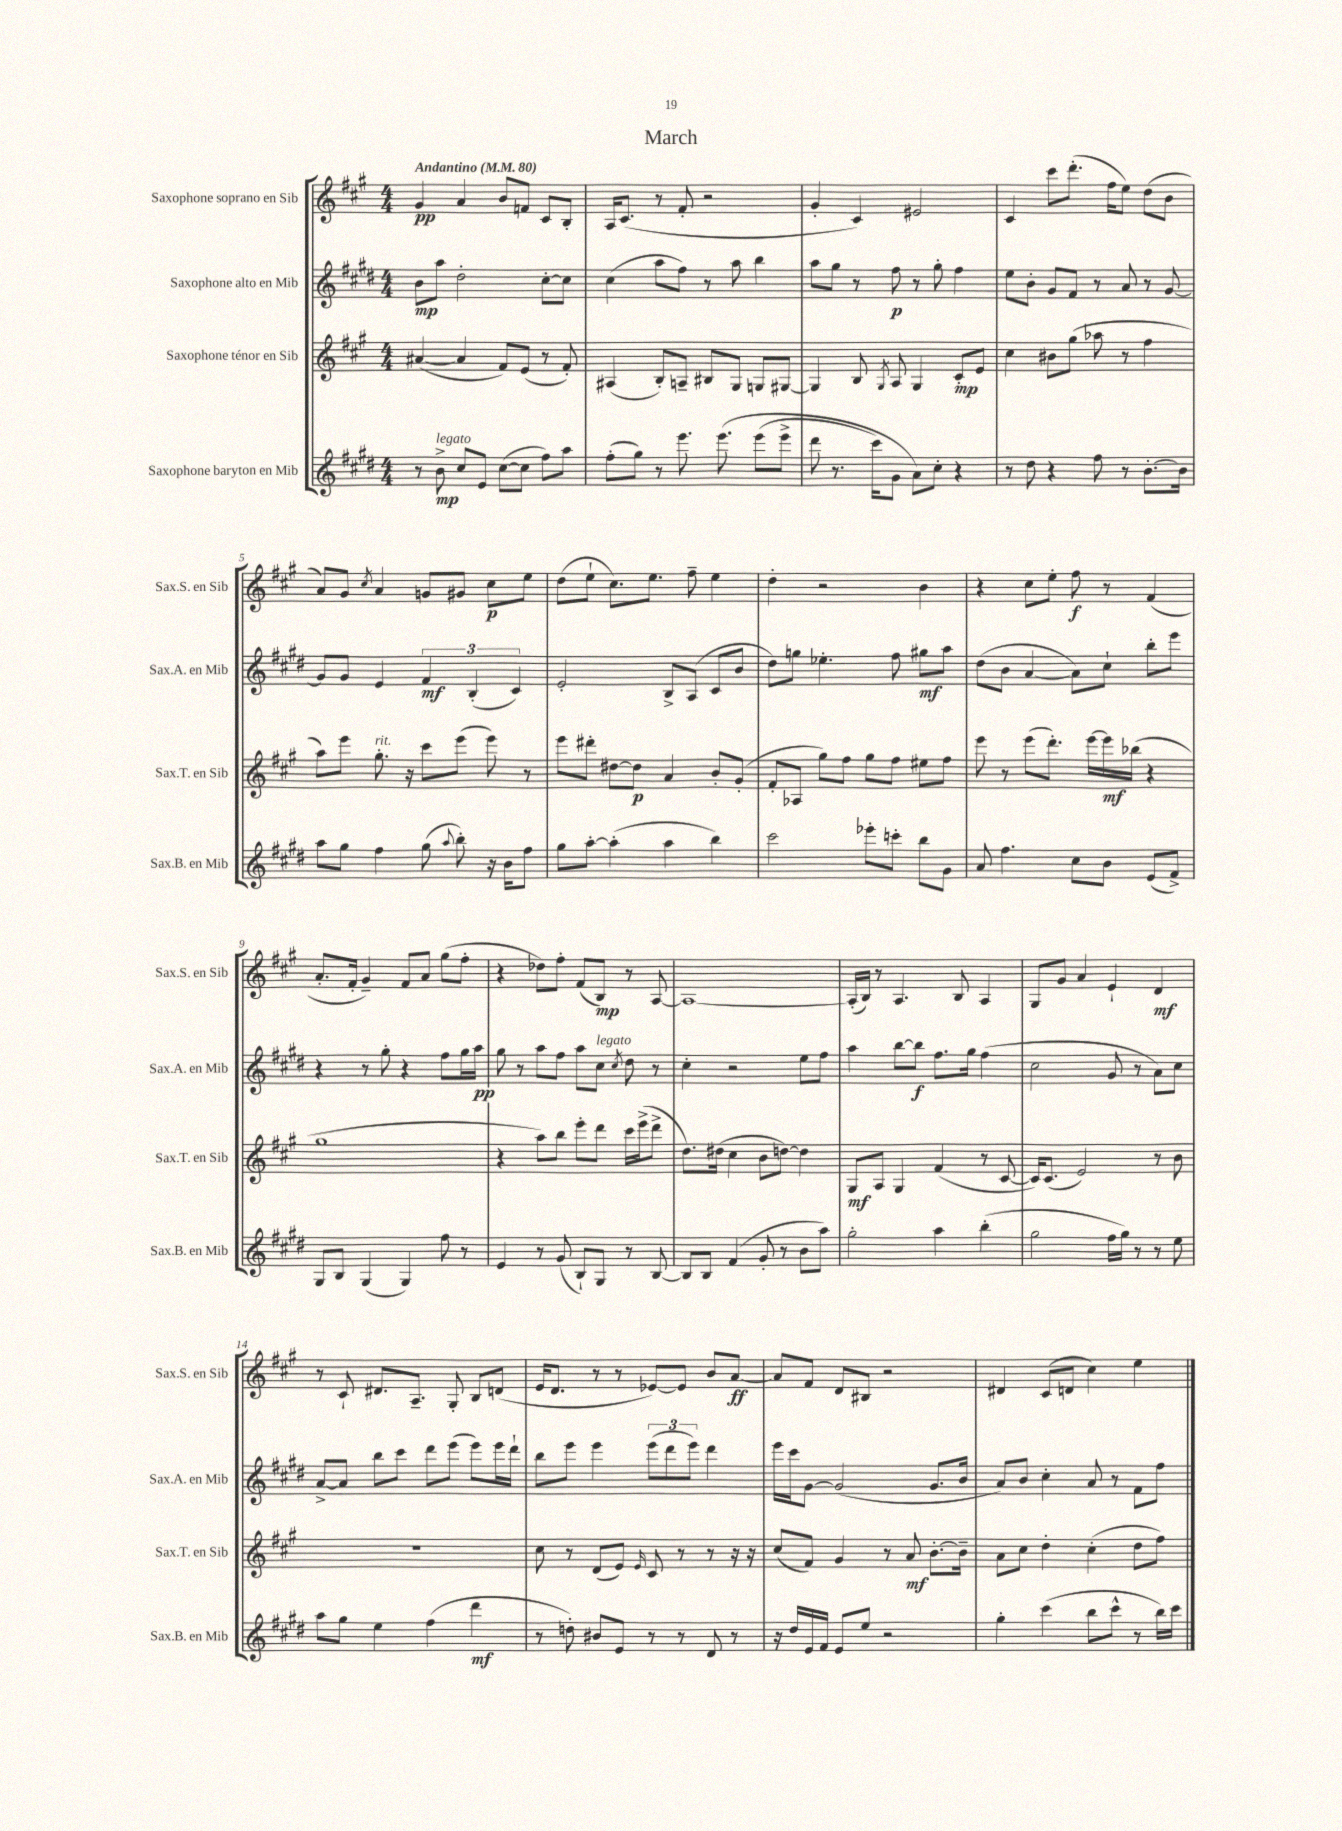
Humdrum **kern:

**kern	**kern	**kern	**kern
*staff4	*staff3	*staff2	*staff1
*clefG2	*clefG2	*clefG2	*clefG2
*k[f#c#g#d#]	*k[f#c#g#]	*k[f#c#g#d#]	*k[f#c#g#]
*M4/4	*M4/4	*M4/4	*M4/4
*MM80	*MM80	*MM80	*MM80
8r	([4a#	8b	4g#
8b^	.	8aa	.
8cc#	4a#]	2dd#'	4a
8e	.	.	.
([8cc#	8f#)	.	8b
8cc#]	(8e	.	8f
8ff#)	8r	[8cc#'	8c#
8aa	8f#')	8cc#]	8B'
=	=	=	=
(8ff#'	(4A#	(4cc#	16A
.	.	.	(8.c#
8gg#)	.	.	.
8r	8B')	8aa	8r
8.eee	8A~	8ff#)	8f#'
.	8B#	8r	2r
&(8.eee	.	.	.
.	8G#	8aa	.
(8eee	8G	4bb	.
8eee^	[8G#	.	.
=	=	=	=
8ddd#	4G#]	8aa	4g#'
8.r	.	8gg#	.
.	8B	8r	4c#)
16ccc#)	.	.	.
.	8qG#	.	.
8g#	8A	8ff#	.
8a&)	4G#	8r	2e#
8cc#'	.	8gg#'	.
4r	8c#'	4ff#	.
.	8e	.	.
=	=	=	=
8r	4cc#	8ee	4c#
8dd#	.	8b'	.
4r	8b#	8g#	8ccc#
.	(8gg#	8f#	(8.ddd'
8ff#	8aa-	8r	.
.	.	.	16ff#
8r	8r	8a	8ee)
[8.b'	4ff#	8r	(8dd
.	.	[8g#	8b
16b]	.	.	.
=	=	=	=
8aa	8aa)	8g#]	8a)
8gg#	8eee	8g#	8g#
.	.	.	8qcc#
4ff#	8.gg#'	4e	4a
.	16r	.	.
(8gg#	8ccc#	6f#	8g
8qqaa	.	.	.
8bb')	(8eee	.	8g#
.	.	(6B'	.
16r	8eee)	.	8cc#
16b	.	.	.
.	.	6c#)	.
8ff#	8r	.	8ee
=	=	=	=
8gg#	8eee	2e'	(8dd
[8aa'	8ddd#'	.	8ee`
(4aa']	[8dd#	.	8.cc#)
.	8dd#]	.	.
.	.	.	8.ee
4aa	4a	8B^	.
.	.	(8A	8ff#~
4bb)	8b'	8c#	4ee
.	(8g#'	8b	.
=	=	=	=
2ccc#	8f#'	8dd#)	4dd'
.	8A-	8gg	.
.	8gg#)	4.ee-'	2r
.	8ff#	.	.
8eee-'	8gg#	.	.
8ccc'	8ff#	8ff#	.
8bb	8ee#	8gg#	4b
8g#	8ff#	8aa	.
=	=	=	=
8a	8eee	(8dd#	4r
4.ff#	8r	8b	.
.	(8eee	[4a	8cc#
.	8.ddd')	.	8ee'
8cc#	.	8a])	8ff#
.	[16eee	.	.
8b	16eee]	8cc#`	8r
.	(16bb-	.	.
(8e	4r	8bb'	(4f#
8f#^)	.	8eee	.
=	=	=	=
8G#	1gg#	4r	8.a'
8B	.	.	.
.	.	.	16f#'
(4G#	.	8r	4g#~)
.	.	8gg#'	.
4G#)	.	4r	8f#
.	.	.	8a
8ff#	.	8ff#	(8gg#
8r	.	16gg#	8ff#'
.	.	16aa	.
=	=	=	=
4e	4r	8gg#	4r
.	.	8r	.
8r	8aa)	8aa	8dd-)
(8g#	8bb	8ff#	8ff#'
8B`)	8eee'	8aa	(8f#
8G#	8ddd	8cc#	8B)
.	.	8qcc#	.
8r	16ccc#	8dd#	8r
.	(16eee^	.	.
[8B	8ddd^	8r	[8A
=	=	=	=
8B]	8.dd)	4cc#'	1A_
8B	.	.	.
.	(16dd#	.	.
(4f#	4cc#	2r	.
8g#'	8b	.	.
8r	[8dd)	.	.
8b	4dd]	8ee	.
8aa)	.	8ff#	.
=	=	=	=
2gg#'	8G#	4aa	(16A']
.	.	.	16B)
.	8A	.	8r
.	4G#	[8bb	4.A
.	.	8bb]	.
4aa	(4f#	8.ff#	.
.	.	.	8B
.	.	16gg#	.
(4bb'	8r	(4ff#	4A
.	[8c#	.	.
=	=	=	=
2gg#	16c#])	2cc#	8G#
.	(8.c#	.	.
.	.	.	8g#
.	2e)	.	4a
16ff#	.	8g#	4e`
16gg#)	.	.	.
8r	.	8r	.
8r	8r	8a)	4d
8ee	8b	8cc#	.
=	=	=	=
8aa	1r	[8a^	8r
8gg#	.	8a]	8c#`
4ee	.	8bb	8.d#
.	.	8ccc#	.
.	.	.	8.A~
(4ff#	.	8ddd#	.
.	.	(8eee	8G#'
4ddd#	.	8eee)	8B
.	.	16eee	(8d
.	.	16ddd#`	.
=	=	=	=
8r	8cc#	8bb	16e
.	.	.	8.d
8dd')	8r	8eee	.
8b#	(8d	4eee	8r
8e	8e)	.	8r
.	16qqe	.	.
8r	8c#	(12eee	[8e-)
.	.	12ddd#	.
8r	8r	.	8e-]
.	.	12eee)	.
8d#	8r	4ddd#	8b
8r	16r	.	[8a
.	16r	.	.
=	=	=	=
16r	(8cc#	16eee	8a]
16dd#	.	16ccc#	.
16e	8f#)	[8g#	8f#
16f#	.	.	.
8e	4g#	(2g#]	8d
8ee	.	.	8B#
2r	8r	.	2r
.	8a	.	.
.	[8.b'	8.g#	.
.	16b~]	16b	.
=	=	=	=
4gg#'	8a	8a)	4d#
.	8cc#	8b	.
(4ccc#	4dd'	4cc#'	(8c#
.	.	.	8d
8bb	(4cc#'	8a	4cc#)
8ccc#^^	.	8r	.
8r	8dd	8f#	4ee
16bb)	8ff#)	8ff#	.
16ccc#	.	.	.
==	==	==	==
*-	*-	*-	*-
